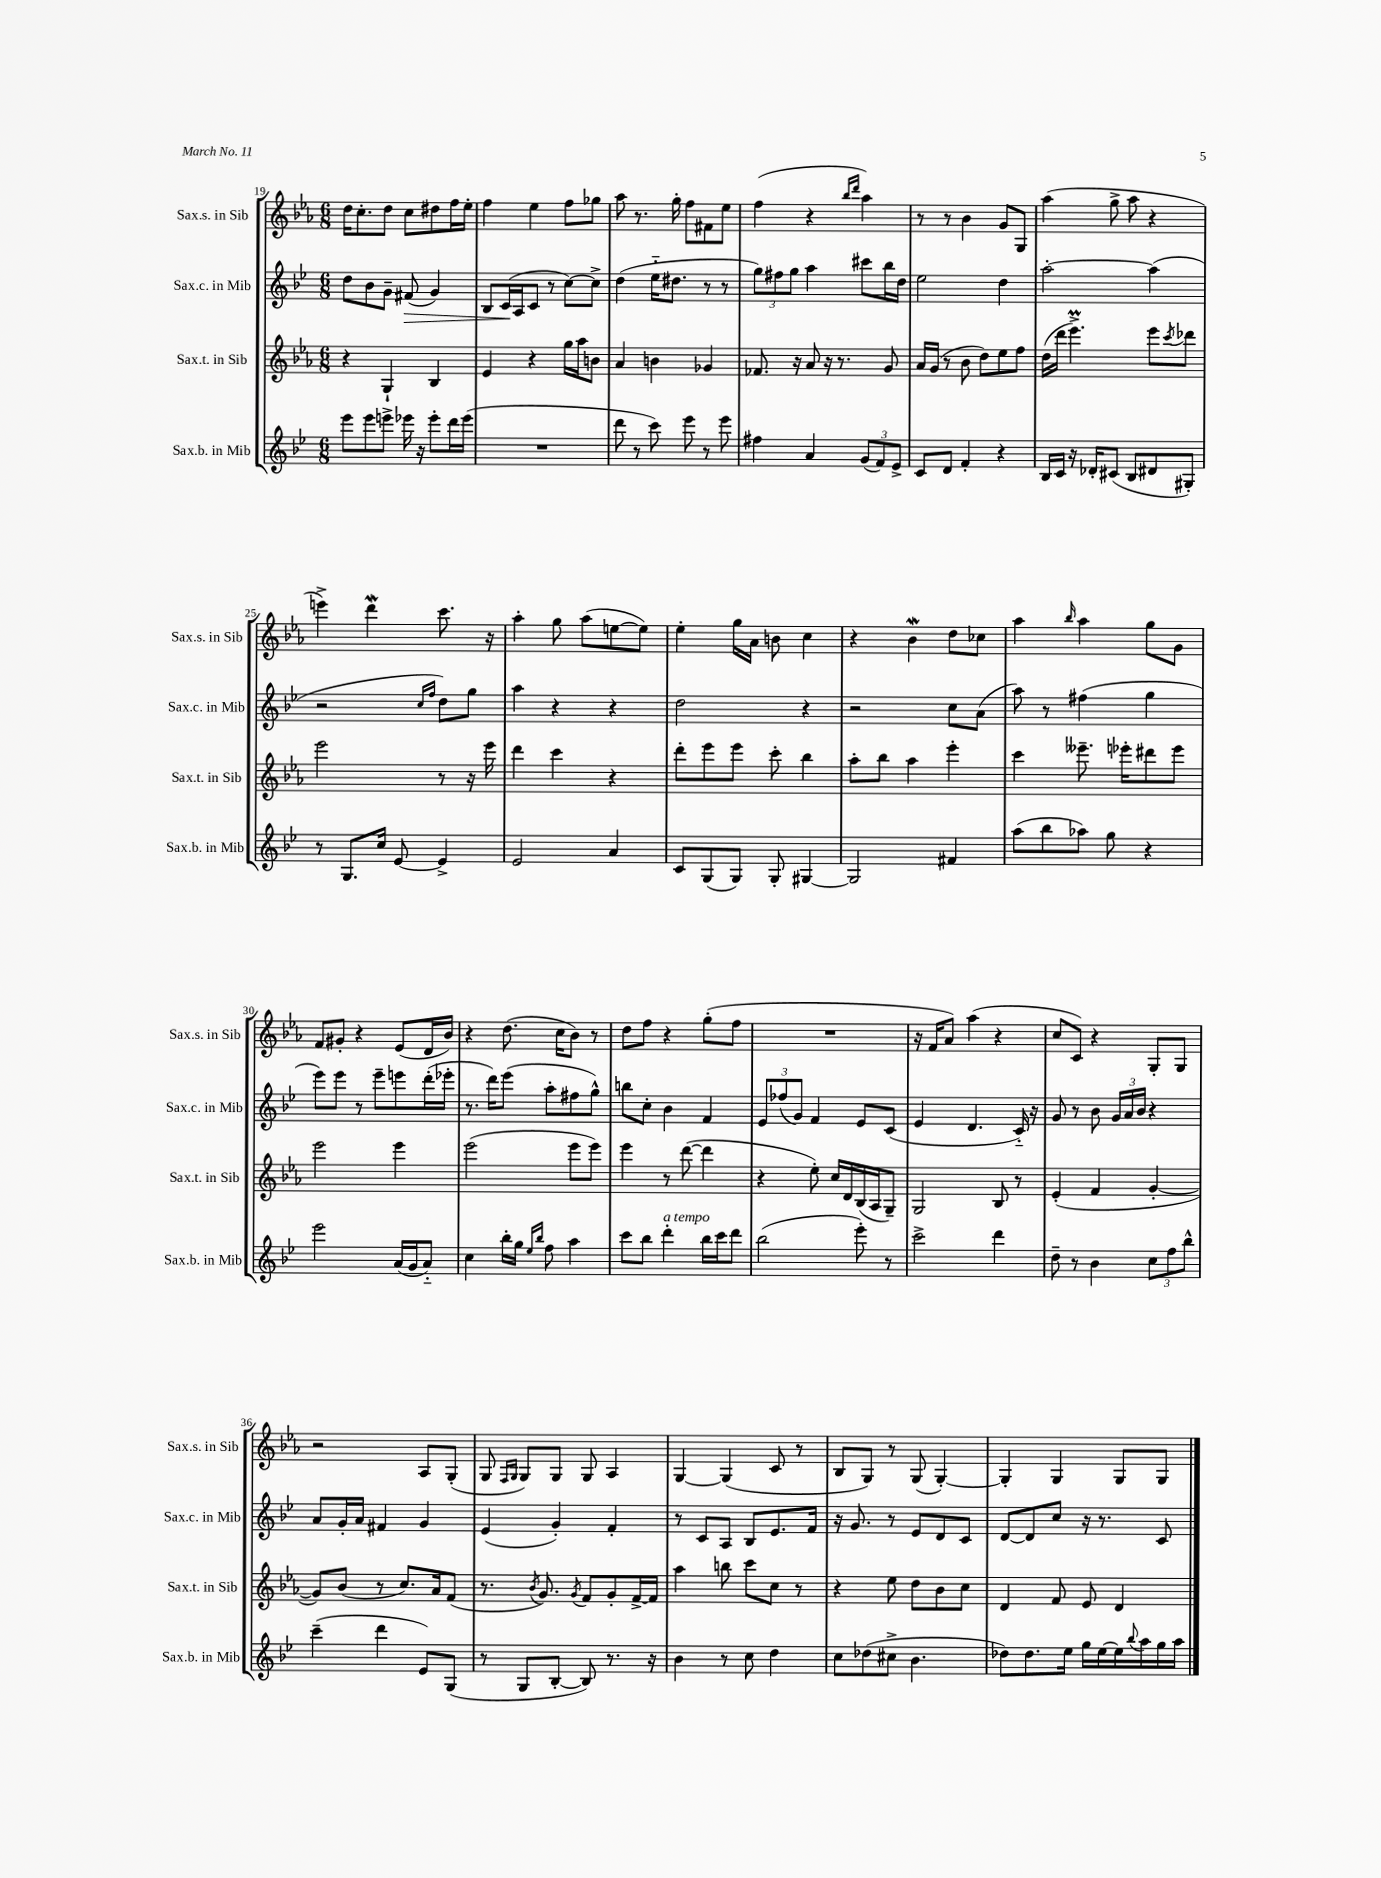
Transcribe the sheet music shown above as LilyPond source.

<<
\new StaffGroup <<
\new Staff = "s0" \with { instrumentName = "Sax.s. in Sib" shortInstrumentName = "Sax.s. in Sib" } {
    \clef treble \key ees \major \numericTimeSignature \time 6/8
    d''16 c''8.-. d''8 c''8 dis''8 f''16 ees''16-. |
    f''4 ees''4 f''8 ges''8 |
    aes''8 r8. g''16-. f''8 fis'8 ees''8 |
    f''4( r4 \grace { bes''16 d'''16 } aes''4) |
    r8 r8 bes'4 g'8 g8 |
    aes''4( g''8-> aes''8 r4 |
    e'''4->) d'''4\mordent c'''8. r16 |
    aes''4-. g''8 aes''8( e''8~ e''8) |
    ees''4-. g''16 aes'16 b'8 c''4 |
    r4 bes'4\mordent d''8 ces''8 |
    aes''4 \grace { bes''16 } aes''4 g''8 g'8 |
    f'8 gis'8-. r4 ees'8( d'16 bes'16) |
    r4 d''8.( c''16 bes'8) r8 |
    d''8 f''8 r4 g''8-.( f''8 |
    R2. |
    r16 f'16 aes'8) aes''4( r4 |
    c''8 c'8) r4 g8-. g8 |
    r2 aes8 g8-.( |
    g8 \grace { f16 g16 } g8) g8 g8 aes4 |
    g4~ g4( c'8 r8 |
    bes8 g8) r8 g8( g4~-.) |
    g4-. g4 g8 g8 \bar "|." |
}
\new Staff = "s1" \with { instrumentName = "Sax.c. in Mib" shortInstrumentName = "Sax.c. in Mib" } {
    \clef treble \key bes \major \numericTimeSignature \time 6/8
    d''8 bes'8 g'8-- fis'8\>( g'4) |
    bes8 c'16\!( a16 c'8 r8 c''8~) c''8-> |
    d''4( ees''16-_ dis''8. r8 r8 |
    \tuplet 3/2 { g''8) fis''8 g''8 } a''4 cis'''8 bes''16 d''16 |
    ees''2 d''4 |
    a''2~-. a''4( |
    r2 \grace { c''16 f''16 } d''8) g''8 |
    a''4 r4 r4 |
    d''2 r4 |
    r2 c''8 a'8( |
    a''8) r8 fis''4( g''4 |
    ees'''8) ees'''8 r8 ees'''8-- e'''8 d'''16-.( ees'''16-. |
    r8. d'''16) ees'''8( a''8-. fis''8 g''8-^) |
    b''8 c''8-. bes'4 f'4 |
    \tuplet 3/2 { ees'8 fes''8( g'8) } f'4 ees'8 c'8( |
    ees'4 d'4. c'16-_) r16 |
    g'8 r8 bes'8 \tuplet 3/2 { g'16 a'16 bes'16 } r4 |
    a'8 g'16-. a'16 fis'4 g'4 |
    ees'4( g'4-.) f'4-. |
    r8 c'8 a8 bes8 ees'8. f'16 |
    r16 g'8. r8 ees'8 d'8 c'8 |
    d'8~ d'8 c''8 r16 r8. c'8 \bar "|." |
}
\new Staff = "s2" \with { instrumentName = "Sax.t. in Sib" shortInstrumentName = "Sax.t. in Sib" } {
    \clef treble \key ees \major \numericTimeSignature \time 6/8
    r4 g4-! bes4 |
    ees'4 r4 g''16 aes''16 b'8 |
    aes'4 b'4 ges'4 |
    fes'8. r16 aes'8 r16 r8. g'8 |
    aes'16 g'16( r8 bes'8 d''8) ees''8 f''8 |
    d''16( d'''16 ees'''4.->\prall) ees'''8 \acciaccatura { c'''8 } des'''8 |
    ees'''2 r8 r16 ees'''16 |
    d'''4 c'''4 r4 |
    d'''8-. ees'''8 ees'''8 c'''8-. bes''4 |
    aes''8-. bes''8 aes''4 ees'''4-. |
    c'''4 eeses'''8.-- ees'''16-. dis'''8 ees'''8 |
    ees'''2 ees'''4 |
    ees'''2( ees'''8 ees'''8) |
    ees'''4 r8 d'''8~( d'''4 |
    r4 ees''8-.) c''16 d'16 bes16( aes16 g8--) |
    g2 bes8 r8 |
    ees'4-.( f'4 g'4~-. |
    g'8) bes'8( r8 c''8.) aes'16 f'8( |
    r8. \acciaccatura { bes'8 } g'8.) \acciaccatura { g'8 } f'8 g'8-. f'16~-> f'16 |
    aes''4 b''8 c'''8 c''8 r8 |
    r4 ees''8 d''8 bes'8 c''8 |
    d'4 f'8 ees'8 d'4 \bar "|." |
}
\new Staff = "s3" \with { instrumentName = "Sax.b. in Mib" shortInstrumentName = "Sax.b. in Mib" } {
    \clef treble \key bes \major \numericTimeSignature \time 6/8
    ees'''8 ees'''8 e'''8-> ees'''16 r16 ees'''8-. d'''16 ees'''16( |
    R2. |
    d'''8 r8 c'''8) ees'''8 r8 ees'''8 |
    fis''4 a'4 \tuplet 3/2 { g'8( f'8) ees'8-> } |
    c'8 d'8 f'4-. r4 |
    bes16 c'16 r16 des'16-. cis'8( bes8 dis'8 gis8-.) |
    r8 g8. c''16 ees'8~ ees'4-> |
    ees'2 a'4 |
    c'8 g8( g8) g8-. gis4~ |
    gis2 fis'4 |
    a''8( bes''8 aes''8) g''8 r4 |
    ees'''2 a'16( g'16 a'8-_) |
    c''4 bes''16-. g''16 \grace { ees''16 bes''16 } f''8 a''4 |
    c'''8 bes''8 d'''4-.^\markup { \italic "a tempo" } bes''16 c'''16 d'''8 |
    bes''2( ees'''8-.) r8 |
    c'''2-> d'''4 |
    d''8-- r8 bes'4 \tuplet 3/2 { c''8 f''8 bes''8-^ } |
    c'''4--( d'''4 ees'8) g8( |
    r8 g8 bes8~-. bes8) r8. r16 |
    bes'4 r8 c''8 d''4 |
    c''8 des''8( cis''8-> bes'4. |
    des''8) des''8. ees''16 g''16 ees''16~ ees''16 \appoggiatura { bes''8 } a''16 g''16 a''16 \bar "|." |
}
>>
>>
\layout { \context { \Score currentBarNumber = #19 } }
